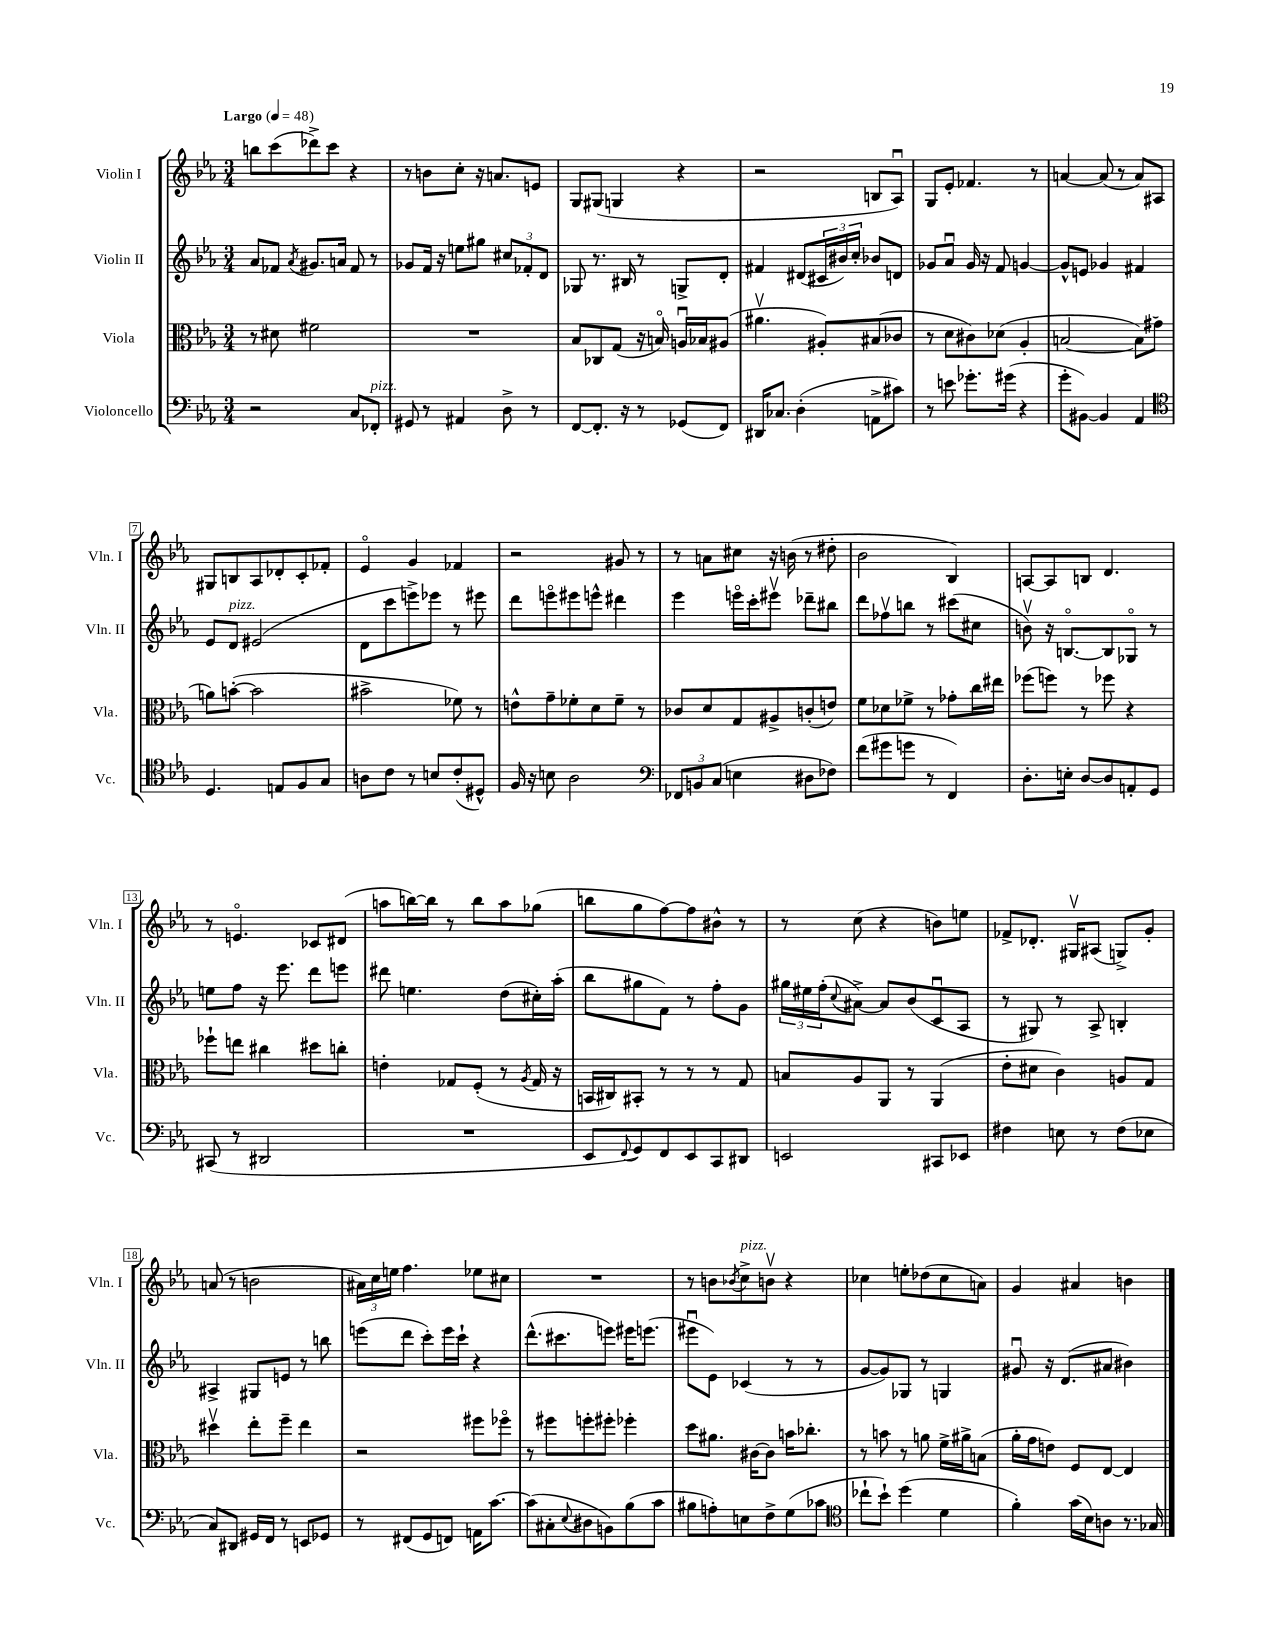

**kern	**kern	**kern	**kern
*staff4	*staff3	*staff2	*staff1
*clefF4	*clefC3	*clefG2	*clefG2
*k[b-e-a-]	*k[b-e-a-]	*k[b-e-a-]	*k[b-e-a-]
*M3/4	*M3/4	*M3/4	*M3/4
*MM48	*MM48	*MM48	*MM48
2r	8r	8a-/L	8bb\L
.	8d#\	8f-/J	(8ccc\
.	.	8qa-/	.
.	2f#\	8.g#/L	8ddd-^\)
.	.	.	8ccc\J
.	.	16a/Jk	.
8C/L	.	8f-/	4r
8FF-'/J	.	8r	.
=	=	=	=
8GG#/	2.r	8g-/L	8r
8r	.	16f/Jk	8b\L
.	.	16r	.
4AA#/	.	8ee\L	8cc'\J
.	.	8gg#\J	16r
.	.	.	8.a/L
8D^\	.	12cc#/L	.
.	.	12f-'/	.
8r	.	.	8e/J
.	.	12d/J	.
=	=	=	=
[8FF/L	8B-/L	8G-/	8G/L
8.FF'/]J	8C-/	8.r	(8G#/J
.	(8G/J	.	4G/
16r	.	16B#/	.
8r	16r	8r	.
.	16Bo/)	.	.
(8GG-/L	16Au/LL	8G^/L	4r
.	16B-/J	.	.
8FF/J)	(8A#/J	8d'/J	.
=	=	=	=
16DD#/LK	4.a#v\	4f#/	2r
8.C-/J	.	.	.
(4D'\	.	(8d#/L	.
.	8A#'/L)	24c#/L	.
.	.	24b#/)	.
.	.	24cc'/JJ	.
8AA^\L	(8B#/	8b-/L	8B/L
8c#\J)	8c-/J	8d/J	8A-u/J)
=	=	=	=
8r	8r	8g-/L	8G/L
8e\	8d\L	8a-u/J	8e-'/J
8.g-'\L	8c#\)	16g-/	4.f-/
.	.	16r	.
.	(8d-\J	8f/	.
(16g#\Jk	.	.	.
4r	4A-'/	[4g/	.
.	.	.	8r
=	=	=	=
8g'\L	[2B/	8g^^/]L	[4a/
[8BB#\J)	.	8e/J	.
4BB#/]	.	4g-/	(8a/]
.	.	.	8r
4AA-/	8B\]L)	4f#/	8a/L)
.	(8g#\J	.	8A#/J
=	=	=	=
*clefC4	*	*	*
4.D/	8a\L)	8e-/L	8G#/L
.	([8b'\J	8d/J	8B/
.	2b\]	(2e#/	8A-/
8E/L	.	.	8d-'/
8F/	.	.	8c'/
8G/J	.	.	8f-'/J
=	=	=	=
8A\L	2b#^\	8d\L	4e-o/
8c\J	.	8ccc\	.
8r	.	8eee^\)	4g/
8B/L	.	8eee-\J	.
(8c'/	8f-\)	8r	4f-/
8D#^^/J)	8r	8eee#\	.
=	=	=	=
16F/	8e^^\L	8ddd\L	2r
16r	.	.	.
8B\	8g~\	8eeeo\	.
2A-\	8f-'\	8eee#\	.
.	8d\	8eee^^\J	.
.	8f-~\J	4ddd#\	8g#/
.	8r	.	8r
=	=	=	=
*clefF4	*	*	*
12FF-/L	8c-/L	4eee-\	8r
12BB/	.	.	.
.	8d/	.	8a\L
(12C/J	.	.	.
4E\	8G/	16eeeo\LL	8cc#\J
.	.	16ccc'\J	.
.	8A#^/	8eee#v\J	16r
.	.	.	(16b\
8D#\L	(8c'/	8ddd-~\L	8r
8F-\J)	8e/J)	8bb#\J	8dd#'\
=	=	=	=
(8f\L	8f\L	8ddd\L	2b-\
8g#\	8d-\	8ff-v\	.
8g\J	8f-^\J	8bb\J	.
8r	8r	8r	.
4FF/)	8g-'\L	(8ccc#\L	4B-/)
.	16cc\L	8cc#\J	.
.	16ee#\JJ	.	.
=	=	=	=
8.D'\L	(8ff-\L	8bv\)	[8A/L
.	8ff\J)	16r	8A/]
16E'\Jk	.	[8.Bo/L	.
[8D/L	8r	.	8B/J
8D/]	8ff-\	8B/]	4.d/
8AA'/	4r	8G-o/J	.
8GG/J	.	8r	.
=	=	=	=
(8CC#/	8ff-`\L	8ee\L	8r
8r	8ee\J	8ff\J	4.eo/
2DD#/	4cc#\	16r	.
.	.	8.eee-\	.
.	8dd#\L	8ddd\L	8c-/L
.	8cc'\J	8eee\J	(8d#/J
=	=	=	=
2.r	4e'\	8ddd#\	8aa\L
.	.	4.ee\	[16bb\L)
.	.	.	16bb\]JJ
.	8G-/L	.	8r
.	(8F'/J	.	8bb\L
.	8r	(8dd\L	8aa\
.	8qA-/	.	.
.	16G-/	16cc#'\L)	(8gg-\J
.	16r	(16aa-'\JJ	.
=	=	=	=
8EE-/L	16BB/LL	8bb-\L	8bb\L
.	16C#/J)	.	.
8qqFF/	.	.	.
8GG/)	8BB#'/J	8gg#\	8gg\
8FF/	8r	8f\J)	[8ff\)
8EE-/	8r	8r	8ff\]
8CC/	8r	8ff'\L	8b#^^\J
8DD#/J	8G/	8g\J	8r
=	=	=	=
2EE/	8B/L	24gg#\LL	8r
.	.	24ee#\	.
.	.	(24ff'\J	.
.	.	8qqcc/	.
.	8A-/	[8a#^\J)	(8cc\
.	8AA-/J	8a#/]L	4r
.	8r	(8b-/	.
8CC#/L	(4AA-/	8cu/	8b\L)
8EE-/J	.	8A-/J	8ee\J
=	=	=	=
4F#\	8e-'\L	8r	8f-^/L
.	8d#\J	8G#/)	8.d-'/J
8E\	4c\)	8r	.
.	.	.	16G#v/LK
8r	.	8A-^/	(8A#/J
(8F#\L	8A/L	4B'/	8G^/L)
8E-\J	8G/J	.	8g'/J
=	=	=	=
8C/L)	4dd#v\	4A#^/	(8a/
8DD#/J	.	.	8r
16GG#/LL	8ee-'\L	8G#/L	2b\
16FF/JJ	.	.	.
8r	8ff~\J	8e/J	.
8EE/L	4ee-\	8r	.
8GG-/J	.	8bb\	.
=	=	=	=
8r	2r	(8eee\L	24a#\LL)
.	.	.	24cc\
.	.	.	24ee\JJ
(8FF#/L	.	8ddd\J	4.ff\
8GG/	.	8ccc'\L)	.
8FF/J)	.	16eee\L	.
.	.	16ccc`\JJ	.
16AA\LK	8ff#\L	4r	8ee-\L
[8.c\J	.	.	.
.	8ff-o\J	.	8cc#\J
=	=	=	=
(8c\]L	8r	(8.ddd^^\L	2.r
8C#'\	8ff#\L	.	.
.	.	8.ccc#\	.
8qqE-/	.	.	.
8D#\	8ff'\	.	.
8BB\)	8ff#'\J	8eee\J)	.
(8B-\	4ff-'\	16eee#\LK	.
.	.	(8.eee\J	.
8c\J	.	.	.
=	=	=	=
8B#\L	8dd\L	8eee#u\L	8r
8A'\)	8.a#\J	8e-\J)	8b\L
.	.	.	8qb-/
8E\	.	(4c-/	8cc^\
.	[16c#\LK	.	.
8F^\	8c#\]J	.	8bv\J
(8G\	16b\LK	8r	4r
.	8.cc-'\J	.	.
8c-\J	.	8r	.
=	=	=	=
*clefC4	*	*	*
8cc-`\L	8r	[8g/L	4cc-\
8b-`\J)	8b\	8g/])	.
(4dd\	8r	8G-/J	8ee'\L
.	8a\	8r	(8dd-\
4d\	16f^\LL	4G/	8cc-\
.	16a#^\J	.	.
.	(8B\J	.	8a\J)
=	=	=	=
4f'\)	16a-'\LL	8g#u/	4g/
.	16g\J	.	.
.	8e\J)	16r	.
.	.	(8.d/L	.
(16g\LL	8F/L	.	4a#/
16B-\J)	.	.	.
8A\J	[8E-/J	8a#/J	.
8.r	4E-/]	4b#\)	4b\
16G-/	.	.	.
==	==	==	==
*-	*-	*-	*-
